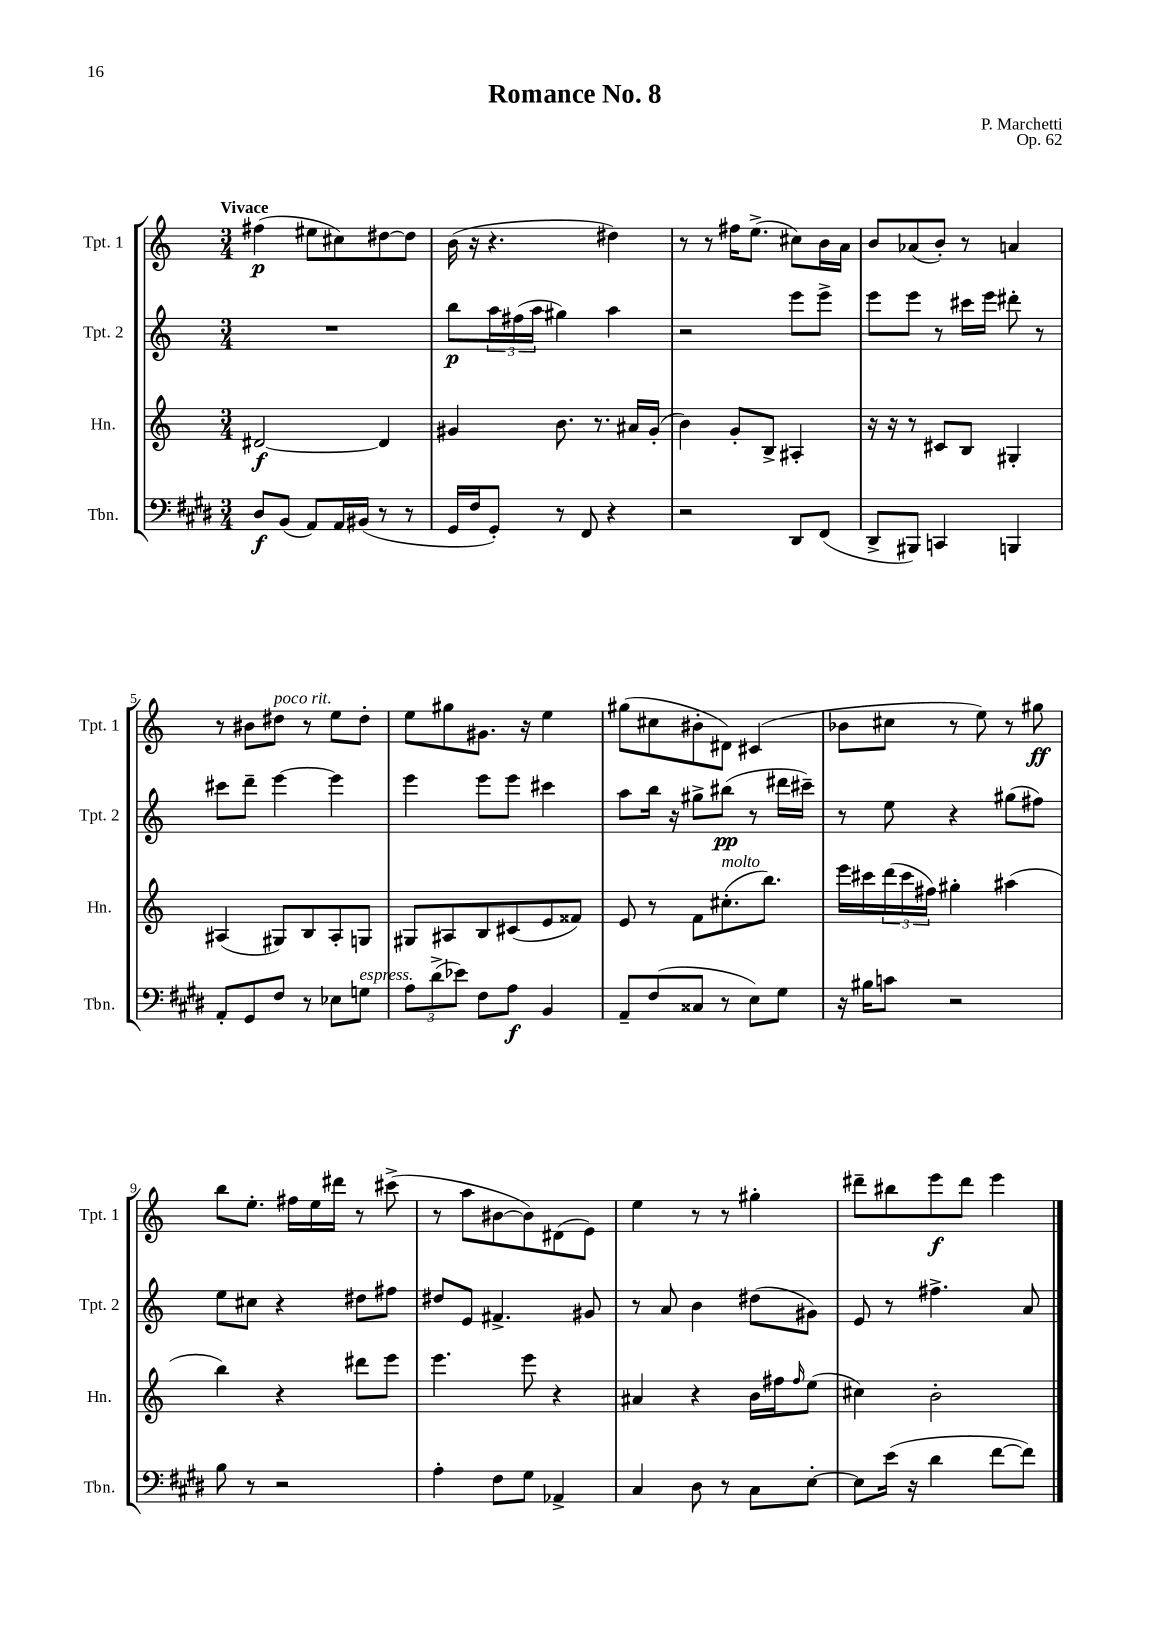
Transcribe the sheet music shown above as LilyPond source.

\header { title = "Romance No. 8" composer = "P. Marchetti" opus = "Op. 62" }
<<
\new StaffGroup <<
\new Staff = "s0" \with { instrumentName = "Tpt. 1" shortInstrumentName = "Tpt. 1" } {
    \clef treble \key c \major \numericTimeSignature \time 3/4 \tempo "Vivace"
    fis''4\p( eis''8 cis''8) dis''8~ dis''8 |
    b'16( r16 r4. dis''4) |
    r8 r8 fis''16 e''8.->( cis''8) b'16 a'16 |
    b'8 aes'8( b'8-.) r8 a'4 |
    r8 bis'8 dis''8^\markup { \italic "poco rit." } r8 e''8 dis''8-. |
    e''8 gis''8 gis'8. r16 e''4 |
    gis''8( cis''8 bis'8-. dis'8) cis'4( |
    bes'8 cis''8 r8 e''8) r8 gis''8\ff |
    b''8 e''8.-. fis''16 e''16 dis'''16 r8 cis'''8->( |
    r8 a''8 bis'8~ bis'8) dis'8( e'8) |
    e''4 r8 r8 gis''4-. |
    dis'''8-- bis''8 e'''8\f dis'''8 e'''4 \bar "|." |
}
\new Staff = "s1" \with { instrumentName = "Tpt. 2" shortInstrumentName = "Tpt. 2" } {
    \clef treble \key c \major \numericTimeSignature \time 3/4
    R2. |
    b''8\p \tuplet 3/2 { a''16 fis''16( a''16 } gis''4) a''4 |
    r2 e'''8 e'''8-> |
    e'''8 e'''8 r8 cis'''16 e'''16 dis'''8-. r8 |
    cis'''8 d'''8-- e'''4~ e'''4 |
    e'''4 e'''8 e'''8 cis'''4 |
    a''8 b''16 r16 gis''8-> bis''8\pp( r8 dis'''16 cis'''16--) |
    r8 e''8 r4 gis''8( fis''8) |
    e''8 cis''8 r4 dis''8 fis''8 |
    dis''8 e'8 fis'4.-> gis'8 |
    r8 a'8 b'4 dis''8( gis'8) |
    e'8 r8 fis''4.-> a'8 \bar "|." |
}
\new Staff = "s2" \with { instrumentName = "Hn." shortInstrumentName = "Hn." } {
    \clef treble \key c \major \numericTimeSignature \time 3/4
    dis'2~\f dis'4 |
    gis'4 b'8. r8. ais'16 gis'16-.( |
    b'4) g'8-. b8-> ais4-. |
    r16 r16 r8 cis'8 b8 gis4-. |
    ais4( gis8) b8 ais8-. g8 |
    gis8 ais8 b8 cis'8( e'8 fisis'8) |
    e'8 r8 f'8 cis''8.-.^\markup { \italic "molto" }( b''8.) |
    e'''16 cis'''16 \tuplet 3/2 { d'''16( cis'''16 fis''16) } gis''4-. ais''4( |
    b''4) r4 dis'''8 e'''8 |
    e'''4. e'''8 r4 |
    ais'4 r4 b'16 fis''16 \grace { fis''16 } e''8( |
    cis''4) b'2-. \bar "|." |
}
\new Staff = "s3" \with { instrumentName = "Tbn." shortInstrumentName = "Tbn." } {
    \clef bass \key e \major \numericTimeSignature \time 3/4
    dis8\f b,8( a,8) a,16 bis,16( r8 r8 |
    gis,16 fis16 gis,8-.) r8 fis,8 r4 |
    r2 dis,8 fis,8( |
    dis,8-> bis,,8) c,4 b,,4 |
    a,8-. gis,8 fis8 r8 ees8 g8^\markup { \italic "espress." } |
    \tuplet 3/2 { a8 dis'8->( ees'8) } fis8 a8\f b,4 |
    a,8-- fis8( cisis8 r8 e8) gis8 |
    r16 bis16 c'8 r2 |
    b8 r8 r2 |
    a4-. fis8 gis8 aes,4-> |
    cis4 dis8 r8 cis8 e8~-. |
    e8 e'16( r16 dis'4 fis'8~ fis'8) \bar "|." |
}
>>
>>
